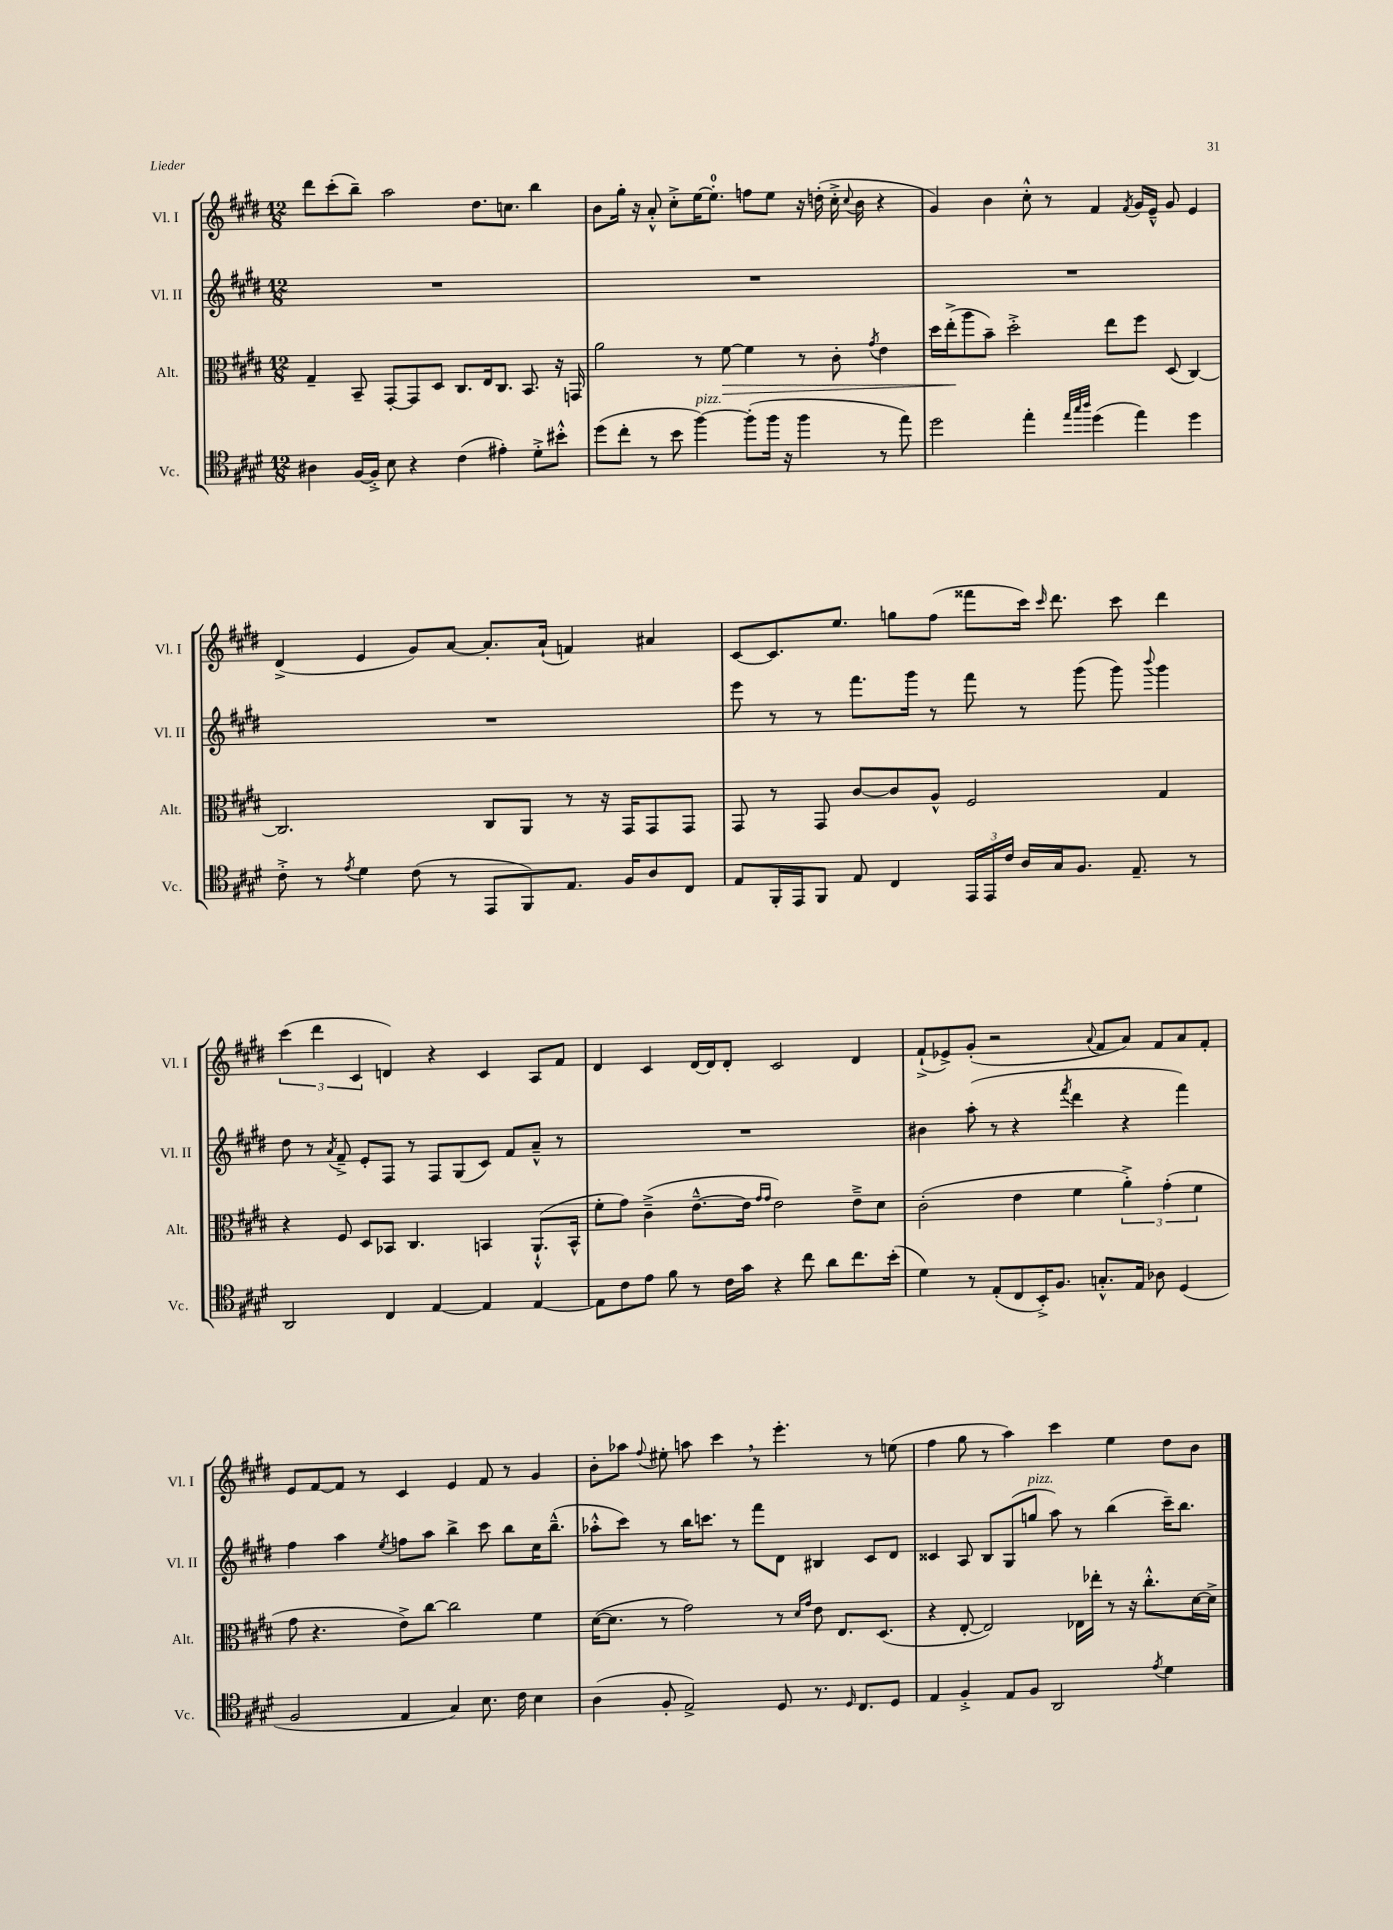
<<
\new StaffGroup <<
\new Staff = "s0" \with { instrumentName = "Vl. I" shortInstrumentName = "Vl. I" } {
    \clef treble \key e \major \numericTimeSignature \time 12/8
    \autoBeamOff dis'''8[ cis'''8-.( b''8]--) a''2 dis''8.[ c''8.] b''4 |
    b'8[ gis''16]-. r16 a'8-.-^ cis''8[-.-> e''16~ e''8.]-0-. f''8[ e''8] r16 d''16-.( cis''16-.-> \appoggiatura { cis''8 } b'16 r4 |
    gis'4) b'4 cis''8-.-^ r8 fis'4 \acciaccatura { fis'8 } gis'16[ e'16]---^ gis'8 e'4 |
    dis'4->( e'4 gis'8[) a'8]~ a'8.[-. a'16]-!( f'4) ais'4 |
    cis'8[~ cis'8. e''8.] g''8[ fis''8]( fisis'''8[ cis'''16]) \grace { cis'''16 } dis'''8. cis'''8 dis'''4 |
    \tuplet 3/2 { cis'''4( dis'''4 cis'4 } d'4) r4 cis'4 a8[ fis'8] |
    dis'4 cis'4 dis'16[~ dis'16 dis'8]-. cis'2 dis'4 |
    fis'8[-!->( ees'8->) gis'8]-.( r2 \appoggiatura { a'8 } fis'8[ a'8]) fis'8[ a'8 fis'8]-. |
    e'8[ fis'8~ fis'8] r8 cis'4 e'4 fis'8 r8 gis'4 |
    b'8[-. aes''8] \appoggiatura { fis''8 } eis''8-. a''8 cis'''4 \breathe r8 e'''4.-. r8 e''8( |
    fis''4 gis''8 r8 a''4) cis'''4 e''4 dis''8[ b'8] \bar "|." |
}
\new Staff = "s1" \with { instrumentName = "Vl. II" shortInstrumentName = "Vl. II" } {
    \clef treble \key e \major \numericTimeSignature \time 12/8
    \autoBeamOff R1. |
    R1. |
    R1. |
    R1. |
    e'''8 r8 r8 fis'''8.[ gis'''16] r8 fis'''8 r8 gis'''8( gis'''8) \appoggiatura { b'''8 } gis'''4 |
    dis''8 r8 \acciaccatura { a'8 } fis'8---> e'8[-. fis8] r8 fis8[ gis8( cis'8]) fis'8[ a'8]---^ r8 |
    R1. |
    bis'4 a''8-.( r8 r4 \acciaccatura { fis'''8 } dis'''4 r4 fis'''4) |
    fis''4 a''4 \acciaccatura { e''8 } f''8[ a''8] b''4-> cis'''8 b''8[ cis''16 b''8.]---^( |
    aes''8[-.-^ cis'''8]) r8 b''16[ c'''8.] r8 fis'''8[ dis'8] bis4 cis'8[ dis'8] |
    cisis'4 a8 b8[ gis8( g''8]^\markup { \italic "pizz." } a''8) r8 b''4( cis'''16[--) b''8.] \bar "|." |
}
\new Staff = "s2" \with { instrumentName = "Alt." shortInstrumentName = "Alt." } {
    \clef alto \key e \major \numericTimeSignature \time 12/8
    \autoBeamOff gis4-- b,8-- gis,8[~-. gis,8 dis8] cis8.[ e16 cis8.] b,8. r16 g,16 |
    a'2 r8 fis'8~\> fis'4 r8 cis'8-. \acciaccatura { gis'8 } e'4 |
    dis''16[ e''16-.->\!( a''8 b'8]--) dis''2-.-> e''8[ fis''8] dis8( cis4~) |
    cis2. cis8[ a,8] r8 r16 gis,16[ gis,8 gis,8] |
    gis,8 r8 gis,8 cis'8[~ cis'8 a8]-^ fis2 gis4 |
    r4 fis8 dis8[ bes,8] cis4. b,4 a,8.[-!-^( b,16]-^ |
    fis'8[-. gis'8]) cis'4--->( e'8.[~---^ e'16] \grace { gis'16[ gis'16] } e'2) e'8[---> dis'8] |
    cis'2-.( e'4 fis'4 \tuplet 3/2 { a'4-.->) gis'4-.( fis'4 } |
    gis'8 r4. e'8[->) cis''8]~ cis''2 fis'4 |
    dis'16[~( dis'8.] r8 gis'2) r8 \grace { dis'16[ gis'16] } e'8 e8.[ dis8.]( |
    r4 e8~-. e2) ees16[ ees''16]-. r8 r16 cis''8.[-.-^ dis'16~ dis'16]-> \bar "|." |
}
\new Staff = "s3" \with { instrumentName = "Vc." shortInstrumentName = "Vc." } {
    \clef tenor \key e \major \numericTimeSignature \time 12/8
    \autoBeamOff ais4 fis16[~ fis16]-.-> b8 r4 cis'4( eis'4-.) dis'8[-.-> bis'8]-.-^ |
    dis''8[( cis''8]-. r8 b'8 fis''4~^\markup { \italic "pizz." }) fis''8[-.( fis''16] r16 fis''4 r8 e''8) |
    dis''2 e''4-. \grace { e''32[ gis''32 a''32] } dis''4( e''4) dis''4 |
    cis'8-.-> r8 \acciaccatura { e'8 } dis'4 cis'8( r8 e,8[ fis,8) e8.] fis16[ a8 cis8] |
    e8[ fis,16-. e,16 fis,8] e8 cis4 \tuplet 3/2 { e,16[ e,16 cis'16] } a16[ gis16 fis8.] e8.-- r8 |
    a,2 cis4 e4~ e4 e4~ |
    e8[ cis'8 e'8] fis'8 r8 cis'16[ gis'16] r4 cis''8 a'8[ cis''8. b'16]-.( |
    dis'4) r8 e8[-.( cis8 b,16-.->) fis8.] g8.[-.-^ e16] aes8 dis4( |
    fis2 e4 gis4) b8. cis'16 b4 |
    a4( fis8-. e2->) dis8 r8. \grace { dis16 } cis8.[ dis8] |
    e4 fis4-.-> e8[ fis8] a,2 \acciaccatura { e'8 } dis'4 \bar "|." |
}
>>
>>
\layout { \context { \Score \remove "Bar_number_engraver" } }
